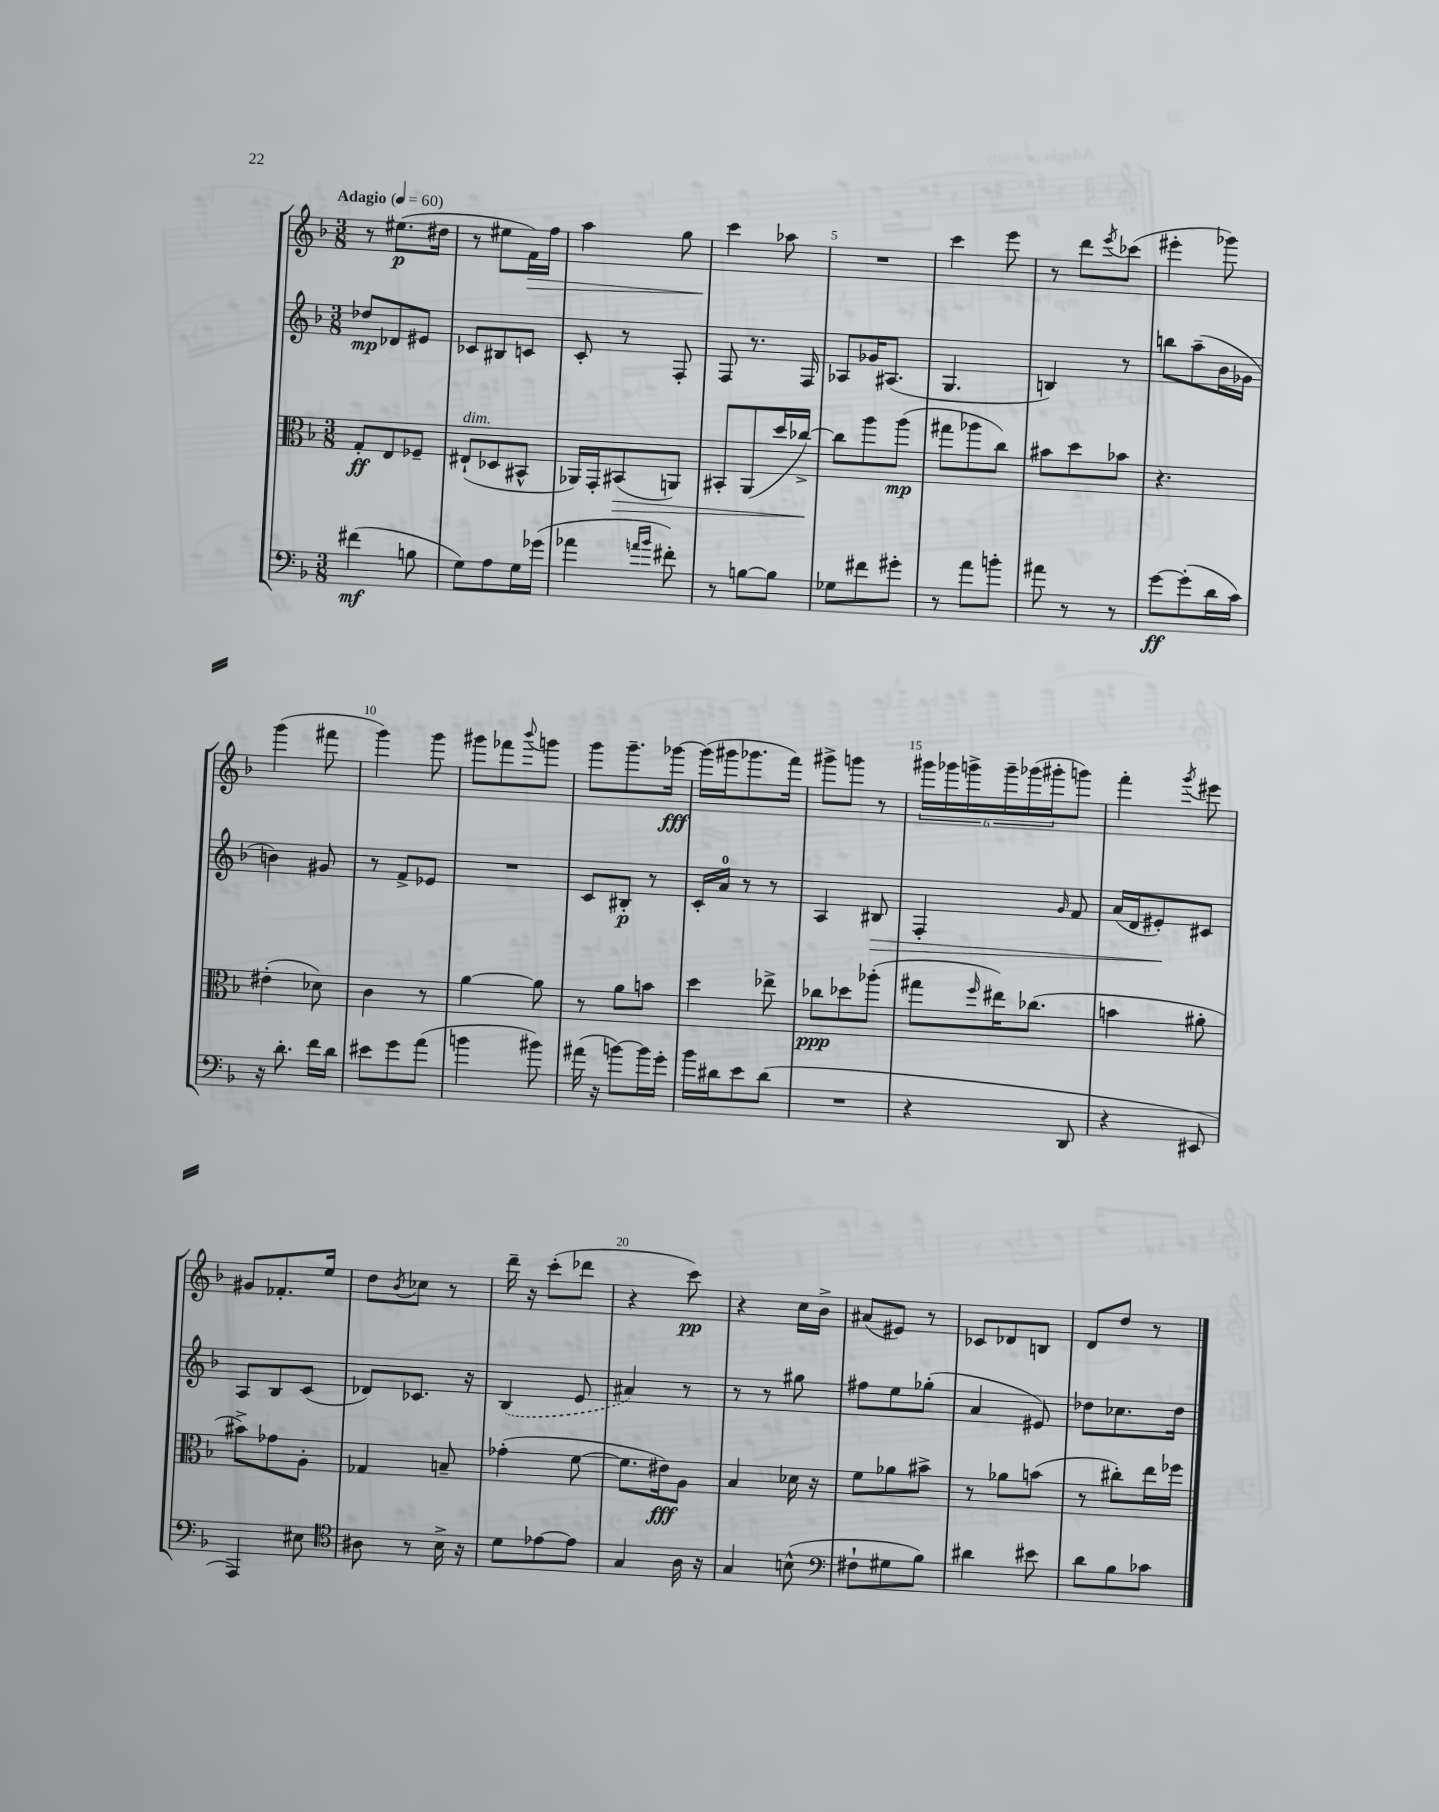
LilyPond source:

<<
\new StaffGroup <<
\new Staff = "s0" {
    \clef treble \key f \major \numericTimeSignature \time 3/8 \tempo "Adagio" 4 = 60
    r8 eis''8.\p( dis''16 |
    r8 eis''8 f'16\>) f''16 |
    a''4 g''8 |
    c'''4\! aes''8 |
    R4. |
    c'''4 e'''8 |
    r8 d'''8 \acciaccatura { e'''8 } ces'''8( |
    eis'''4-. ges'''8) |
    g'''4( fis'''8 |
    g'''4) g'''8 |
    gis'''8 fes'''8 \appoggiatura { bes'''8 } g'''8 |
    g'''8 g'''8.-- ges'''16~\fff |
    ges'''16( gis'''16 ges'''8. f'''16) |
    gis'''8-> g'''8 r8 |
    \tuplet 6/4 { gis'''16 ges'''16 g'''16-> g'''16-- ges'''16( gis'''16-. } g'''8) |
    f'''4-. \acciaccatura { g'''8 } eis'''8 |
    gis'8 fes'8.-. e''16 |
    d''8 \acciaccatura { bes'8 } ces''8 r8 |
    d'''16-- r16 c'''8-.( des'''8 |
    r4 c'''8\pp) |
    r4 c''16 bes'16-> |
    ais'8( eis'8) r8 |
    ces'8 des'8 b8 |
    d'8 d''8 r8 \bar "|." |
}
\new Staff = "s1" {
    \clef treble \key f \major \numericTimeSignature \time 3/8
    des''8\mp des'8 eis'8 |
    ces'8 bis8 c'8 |
    c'8-. r8 f8-. |
    f8 r8. f16 |
    aes8 ges'16 ais8.( |
    g4. |
    b4) r8 |
    b''8 a''8--( bes'16 ges'16 |
    b'4) gis'8 |
    r8 f'8-> ees'8 |
    R4. |
    c'8 bis8-.\p r8 |
    c'16-. a'16-0 r8 r8 |
    a4 bis8\> |
    f4-. \grace { g'16 } f'8 |
    a'16( d'16 eis'8-.\!) cis'8 |
    a8 bes8 c'8( |
    des'8) ces'8. r16 |
    \once \slurDashed bes4( e'8 |
    ais'4) r8 |
    r8 r8 gis''8 |
    fis''8 e''8 ges''8-.( |
    a'4 eis'8) |
    des''8 ces''8. des''16 \bar "|." |
}
\new Staff = "s2" {
    \clef alto \key f \major \numericTimeSignature \time 3/8
    g8-.\ff e8 fes8-- |
    eis8-!^\markup { \italic "dim." }( des8 bis,8-^ |
    aes,16) g,16-. bis,8\>( a,8) |
    bis,8-. a,8( d''16 ces''16~->\!) |
    ces''8 a''8 a''8\mp( |
    gis''8 aes''8 c''8) |
    bis'8 d''8 bes'8 |
    r4. |
    eis'4-.( des'8) |
    c'4 r8 |
    a'4~ a'8 |
    r8 a'8 b'8 |
    d''4 ees''8-> |
    ces''8\ppp des''8 aes''8-.( |
    gis''8 \grace { f''16 } eis''16) ces''8.( |
    b'4 ais'8-. |
    bis'8->) ges'8 a8-. |
    ges4 b8-- |
    ges'4-.( f'8~ |
    f'8. eis'16\fff) a8 |
    bes4 des'16 r16 |
    f'8 aes'8 bis'8-> |
    r8 aes'8 b'8( |
    r8 cis''8-.) e''16 fes''16 \bar "|." |
}
\new Staff = "s3" {
    \clef bass \key f \major \numericTimeSignature \time 3/8
    fis'4\mf( b8 |
    g8) a8 g16 ges'16( |
    aes'4 \grace { a'16 bes'16 } fis'8-.) |
    r8 b8~ b8 |
    ges8 fis'8 gis'8-. |
    r8 a'8 b'8-. |
    ais'8 r8 r8 |
    g'8~\ff g'8-.( d'16 c'16) |
    r16 d'8.-. f'16 d'16 |
    eis'8 g'8 a'8( |
    b'4 bis'8) |
    ais'16( r16 b'8~) b'16 g'16-. |
    bes'16 dis'16 e'8 dis'8( |
    R4. |
    r4 d,8 |
    r4 eis,8 |
    a,,4) eis8 |
    \clef tenor ais8 r8 bes16-> r16 |
    d'8 ees'8~ ees'8 |
    g4 a16 r16 |
    g4 b8-^( |
    \clef bass fis8-! gis8 bes8) |
    dis'4 eis'8 |
    d'8 bes8 ces'8 \bar "|." |
}
>>
>>
\layout { \context { \Score \override BarNumber.break-visibility = ##(#f #t #t) barNumberVisibility = #(every-nth-bar-number-visible 5) } }
